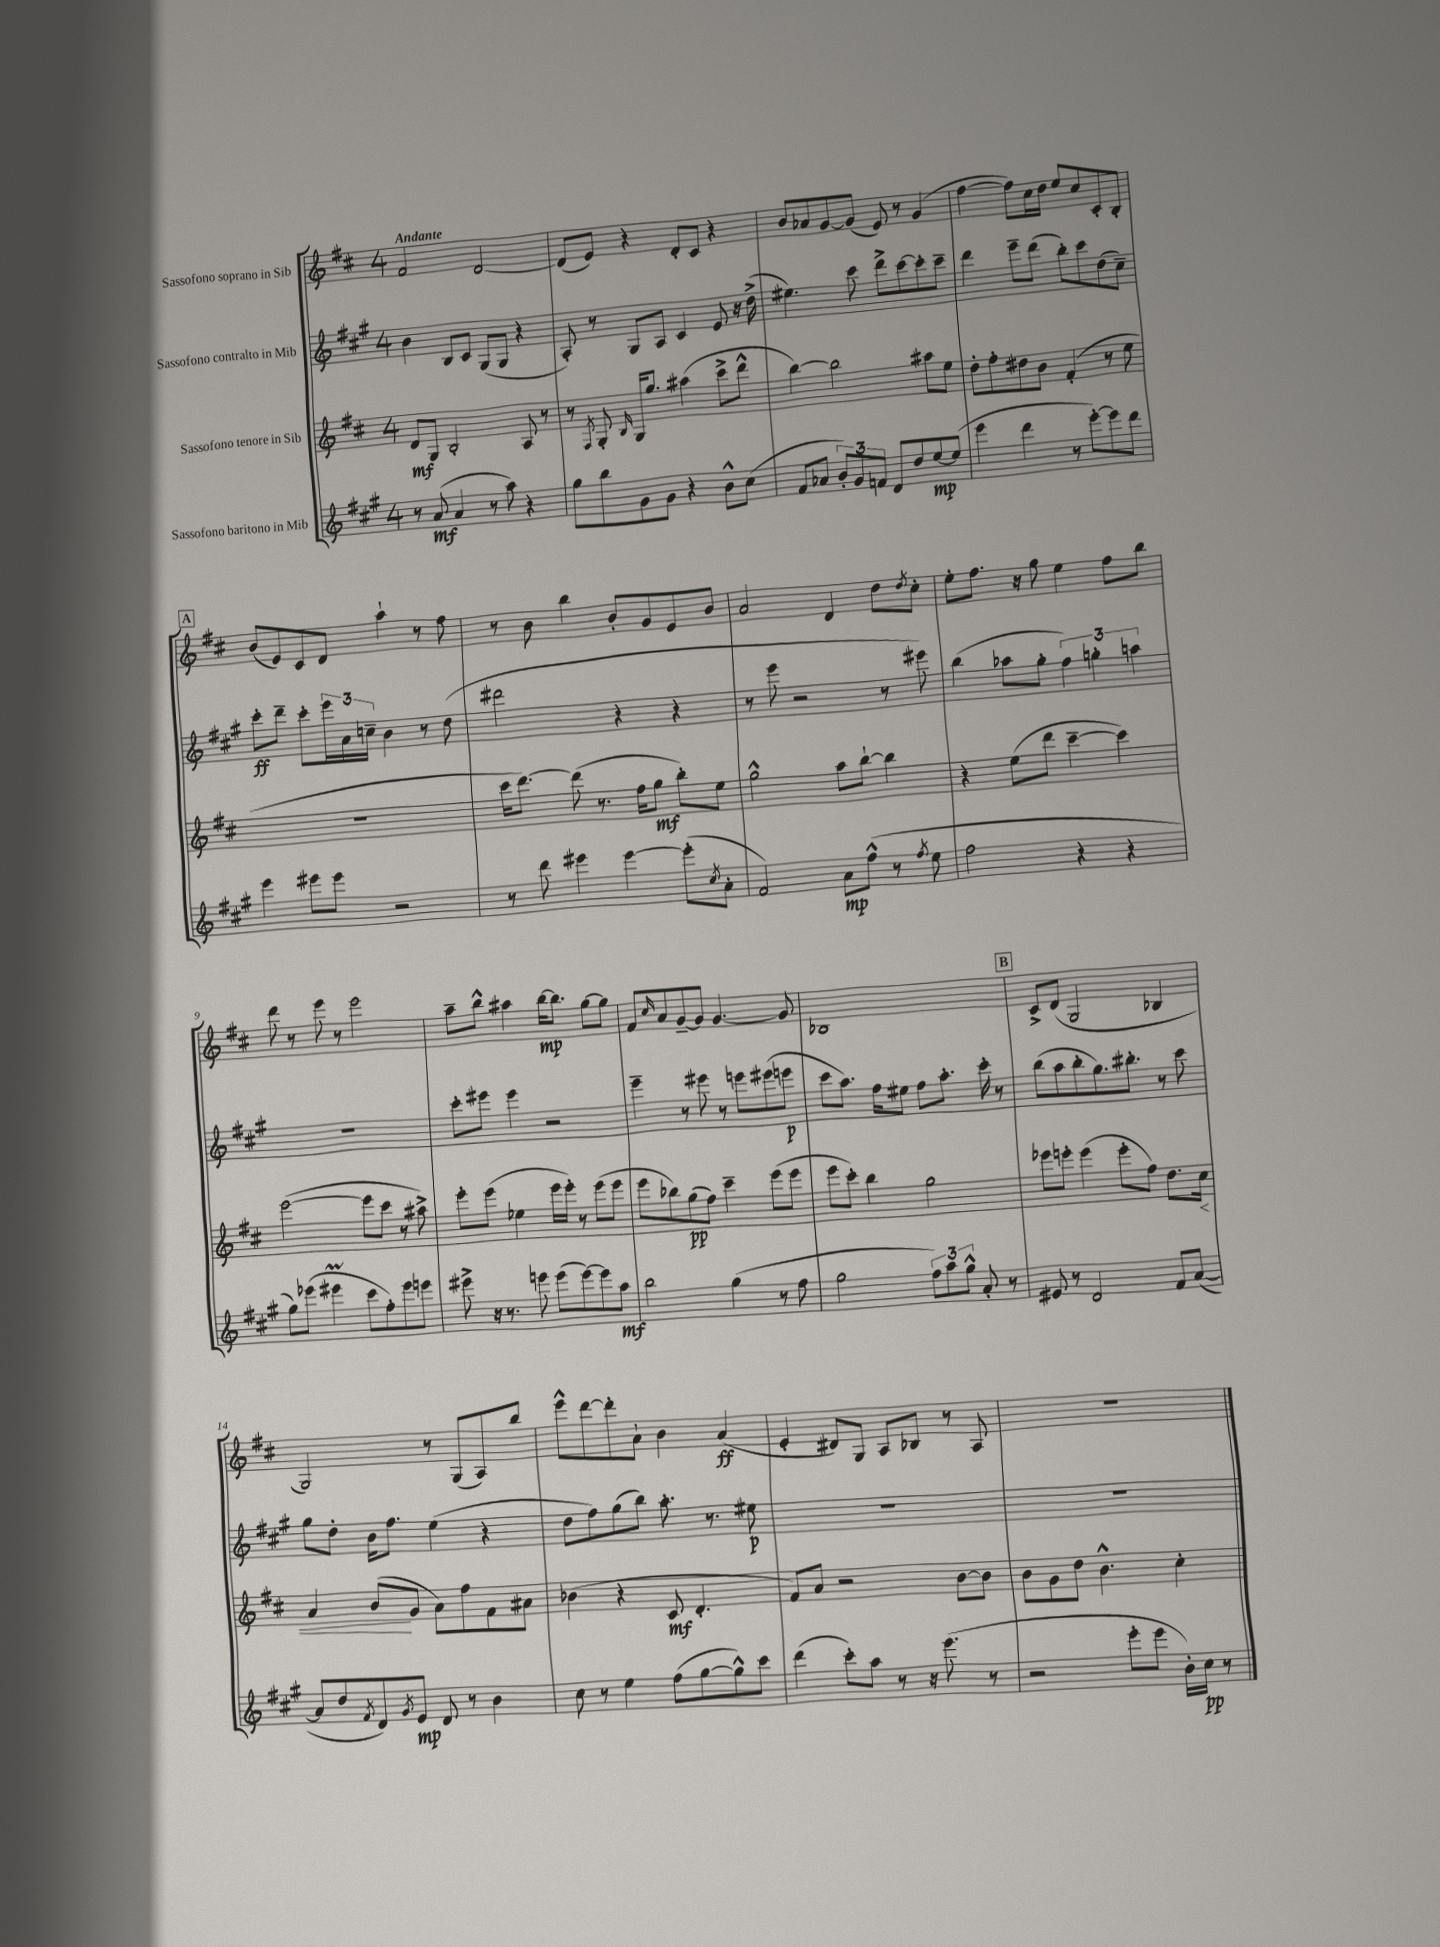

**kern	**kern	**kern	**kern
*staff4	*staff3	*staff2	*staff1
*clefG2	*clefG2	*clefG2	*clefG2
*k[f#c#g#]	*k[f#c#]	*k[f#c#g#]	*k[f#c#]
*M4/4	*M4/4	*M4/4	*M4/4
8r	8d	4b	2f#
(8a	8G	.	.
4a	2B'	8B	.
.	.	8c#	.
8r	.	(8G#	[2d
8aa)	.	8G#	.
4r	8A	4r	.
.	8r	.	.
=	=	=	=
8gg#	8r	8A')	(8d]
.	8qF#	.	.
8bb	8G'	8r	8e)
.	16qqB	.	.
8g#	16G	8G#	4r
.	8.gg	.	.
8g#	.	8A	.
4r	(4aa#	4c#	8d'
.	.	.	8c#
8b^^	8ccc#^	8e	4r
(8cc#	8ddd^^	16r	.
.	.	(16dd^	.
=	=	=	=
8f#	[4bb)	4.ee#)	8b
8a-	.	.	8a-
12b')	2bb]	.	[8g
12g#	.	.	.
.	.	8ccc#	(8g]
12f	.	.	.
8d	.	8ddd^	8e)
8dd	.	[8ccc#	8r
[8ee	8aa#	8ccc#']	(4g
(8ee]	8ee	8ccc#~	.
=	=	=	=
4eee	8dd'	4ddd	[4ff#
.	8ff#'	.	.
4ddd	8dd#	8eee~	8ff#])
.	8b	(8ddd	16cc#
.	.	.	16dd
8r	(4f#'	8bb')	8ee
[8eee')	.	8ccc#	8cc#
8eee]	8r	(8dd	8c#'
8ddd	8ee	8cc#~)	8B'
=	=	=	=
4eee	1r	8ccc#'	(8b
.	.	8ddd~	8e)
8eee#	.	8ccc#'	8c#
8eee#	.	24eee	8d
.	.	24a	.
.	.	24cc~	.
2r	.	4b	4aa`
.	.	8r	8r
.	.	(8dd	8ff#
=	=	=	=
8r	16ccc#	2ddd#	8r
.	[8.ddd)	.	.
8ddd	.	.	8b
4eee#	(8ddd]	.	4bb
.	8.r	.	.
[4eee#	.	4r	8b'
.	16ff#	.	.
.	8gg	.	8g
(8eee#']	8bb')	4r	8e
8qcc#	.	.	.
8a'	8ee	.	8b
=	=	=	=
2f#)	2gg^^	8r	2a
.	.	8eee	.
.	.	2r	.
8a	8aa	.	4d
(8ff#^^	[8bb`	.	.
8r	4bb]	8r	8dd
8qff#	.	.	8qdd
8ee	.	8eee#)	8cc#'
=	=	=	=
2ff#	4r	(4bb	8ee'
.	.	.	8.ff#
.	(8ee	8aa-	.
.	.	.	16r
.	8ddd	8gg#'	8gg
4r	[4ccc#~	6ff#)	4ee
.	.	6gg'	.
4r	4ccc#])	.	8ff#
.	.	6aa	.
.	.	.	8bb
=	=	=	=
8gg#)	([2eee	1r	8ddd
(8eee-	.	.	8r
4eee#	.	.	8eee
.	.	.	8r
8ccc#	8eee]	.	2eee
8ff#')	8ccc#	.	.
8eee#	8r	.	.
8eee	8aa#^)	.	.
=	=	=	=
8eee#^	8eee'	8ccc#'	8aa~
16r	(8eee	8eee#	8bb^^
8.r	.	.	.
.	4ee-	4eee#	4aa#
8eee	.	.	.
(8eee	16eee	2r	[16bb
.	16eee')	.	8.bb]
[8eee)	8r	.	.
8eee]	(8eee	.	[8gg
8aa	8eee	.	8gg]
=	=	=	=
2bb	8eee	4eee~	8f#
.	.	.	16qqcc#
.	8bb-)	.	8a
.	(8gg	8r	[8g~
.	8ff#)	8eee#	8g]
(4gg#	4ccc#~	8r	[4.g
.	.	8eee	.
8r	(8eee	(8eee#	.
8ff#	8eee	8eee	8g]
=	=	=	=
2gg#	8eee	8ccc#	1B-
.	8ccc#')	8.aa)	.
.	4bb	.	.
.	.	16ff#	.
.	.	8ee#	.
12ff#)	2gg	8ff#	.
12aa	.	.	.
.	.	8.aa'	.
12gg#^^	.	.	.
8a'	.	.	.
.	.	16ccc#'	.
8r	.	8r	.
=	=	=	=
8e#	8eee-	(8bb	8c#^
8r	8eee'	8aa	(8d
2d	(4eee	8bb'	2G
.	.	8.gg#)	.
.	8eee'	.	.
.	.	8.bb#'	.
.	8ff#)	.	.
8f#	8.dd	8r	4B-
([8a	.	8ccc#	.
.	16cc#	.	.
=	=	=	=
8a]	4a	8gg#	2G)
8dd	.	8dd'	.
8qf#	.	.	.
8d)	(8b	16b	.
.	.	8.ff#	.
8qg#	.	.	.
8e	8g	.	.
8d	8a)	(4ee	8r
8r	8ff#	.	(8G
4b	8f#	4r	8A)
.	8a#	.	8bb
=	=	=	=
8cc#	(4b-	8dd	8eee^^
8r	.	8ff#)	[8ddd
4ee	4r	(8gg#	8ddd']
.	.	8bb)	8a`
(8ff#	8c#	8.aa'	4b
[8gg#	4.d'	.	.
.	.	8.r	.
8gg#^^])	.	.	(4a
8ccc#	.	8ee#	.
=	=	=	=
(4ddd	8f#)	1r	4e'
.	8a	.	.
8ccc#')	2r	.	8d#)
8aa	.	.	8G
8r	.	.	8A
16r	.	.	8B-
(8.eee	.	.	.
.	[8b	.	8r
8r	8b]	.	8A
=	=	=	=
2r	8b	1r	1r
.	8g	.	.
.	8dd	.	.
.	4.b^^	.	.
8eee'	.	.	.
8eee	.	.	.
16b')	4cc#'	.	.
16cc#	.	.	.
8r	.	.	.
==	==	==	==
*-	*-	*-	*-
